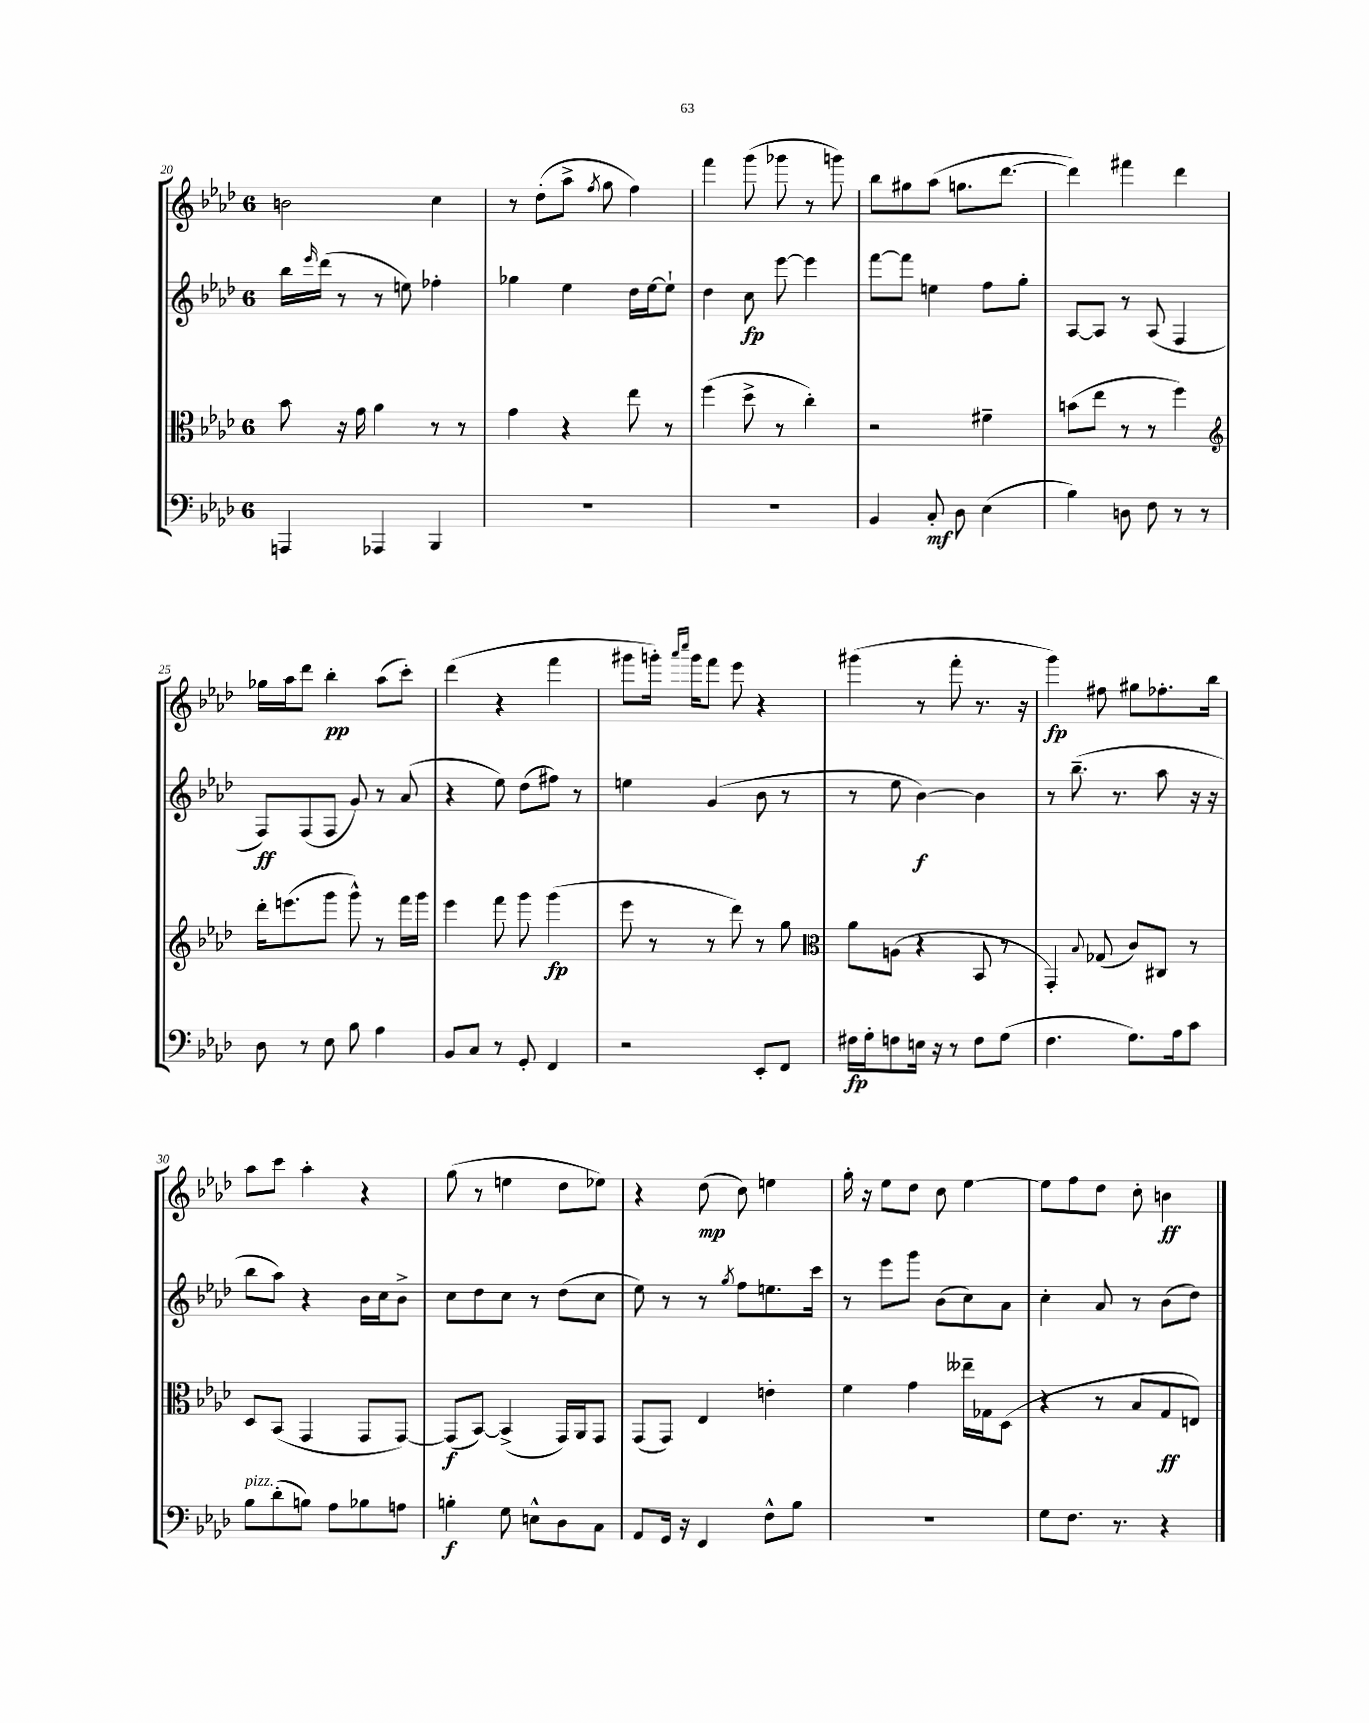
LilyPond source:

<<
\new StaffGroup <<
\new Staff = "s0" {
    \clef treble \key aes \major \once \override Staff.TimeSignature.style = #'single-digit \time 6/8
    b'2 c''4 |
    r8 des''8-.( aes''8-> \acciaccatura { f''8 } g''8 f''4) |
    f'''4 g'''8( ges'''8 r8 g'''8) |
    bes''8 gis''8 aes''8( g''8. des'''8.~ |
    des'''4) fis'''4 des'''4 |
    ges''16 aes''16 des'''8 bes''4-.\pp aes''8( c'''8-.) |
    des'''4( r4 f'''4 |
    gis'''8 g'''16-.) \grace { aes'''16 c''''16 } g'''16 f'''8 ees'''8 r4 |
    gis'''4( r8 f'''8-. r8. r16 |
    g'''4\fp) fis''8 gis''8 fes''8.-. bes''16 |
    aes''8 c'''8 aes''4-. r4 |
    g''8( r8 e''4 des''8 ees''8) |
    r4 des''8\mp( c''8) e''4 |
    g''16-. r16 ees''8 des''8 c''8 ees''4~ |
    ees''8 f''8 des''8 c''8-. b'4\ff \bar "|." |
}
\new Staff = "s1" {
    \clef treble \key aes \major \once \override Staff.TimeSignature.style = #'single-digit \time 6/8
    bes''16 \grace { ees'''16 } des'''16( r8 r8 e''8) fes''4-. |
    ges''4 ees''4 des''16 ees''16~ ees''8-! |
    des''4 c''8\fp ees'''8~ ees'''4 |
    f'''8~ f'''8 e''4 f''8 g''8-. |
    aes8~ aes8 r8 aes8( f4 |
    f8\ff) f8( f8 g'8) r8 aes'8( |
    r4 ees''8) des''8( fis''8) r8 |
    e''4 g'4( bes'8 r8 |
    r8 ees''8 bes'4~\f) bes'4 |
    r8 bes''8.--( r8. aes''8 r16 r16 |
    bes''8 aes''8) r4 bes'16 c''16 bes'8-> |
    c''8 des''8 c''8 r8 des''8( c''8 |
    ees''8) r8 r8 \acciaccatura { g''8 } f''8 e''8. c'''16 |
    r8 ees'''8 g'''8 bes'8( c''8) aes'8 |
    c''4-. aes'8 r8 bes'8( des''8) \bar "|." |
}
\new Staff = "s2" {
    \clef alto \key aes \major \once \override Staff.TimeSignature.style = #'single-digit \time 6/8
    bes'8 r16 g'16 aes'4 r8 r8 |
    g'4 r4 ees''8 r8 |
    f''4( des''8-> r8 c''4-.) |
    r2 fis'4-- |
    b'8( ees''8 r8 r8 f''4) |
    \clef treble des'''16-. e'''8.( g'''8 g'''8-^) r8 f'''16 g'''16 |
    ees'''4 f'''8 g'''8 g'''4\fp( |
    ees'''8 r8 r8 des'''8) r8 g''8 |
    \clef alto aes'8 a8( r4 bes,8 r8 |
    g,4-.) \appoggiatura { bes8 } ges8( c'8) cis8 r8 |
    des8 bes,8( g,4 g,8 g,8~) |
    g,8\f( bes,8~) bes,4->( g,16) aes,16 g,8 |
    g,8( g,8) ees4 e'4-. |
    f'4 g'4 eeses''16-- ges16 des8( |
    r4 r8 bes8 g8\ff e8) \bar "|." |
}
\new Staff = "s3" {
    \clef bass \key aes \major \once \override Staff.TimeSignature.style = #'single-digit \time 6/8
    a,,4 aes,,4 bes,,4 |
    R2. |
    R2. |
    bes,4 c8-.\mf des8 ees4( |
    bes4) d8 f8 r8 r8 |
    des8 r8 ees8 bes8 aes4 |
    bes,8 c8 r8 g,8-. f,4 |
    r2 ees,8-. f,8 |
    fis16\fp g16-. f8 e16 r16 r8 f8 g8( |
    f4. g8.) aes16 c'8 |
    bes8^\markup { \italic "pizz." } des'8-.( b8) aes8 bes8 a8 |
    b4-.\f g8 e8-^ des8 c8 |
    aes,8 g,16 r16 f,4 f8-^ bes8 |
    R2. |
    g8 f8. r8. r4 \bar "|." |
}
>>
>>
\layout { \context { \Score currentBarNumber = #20 } }
